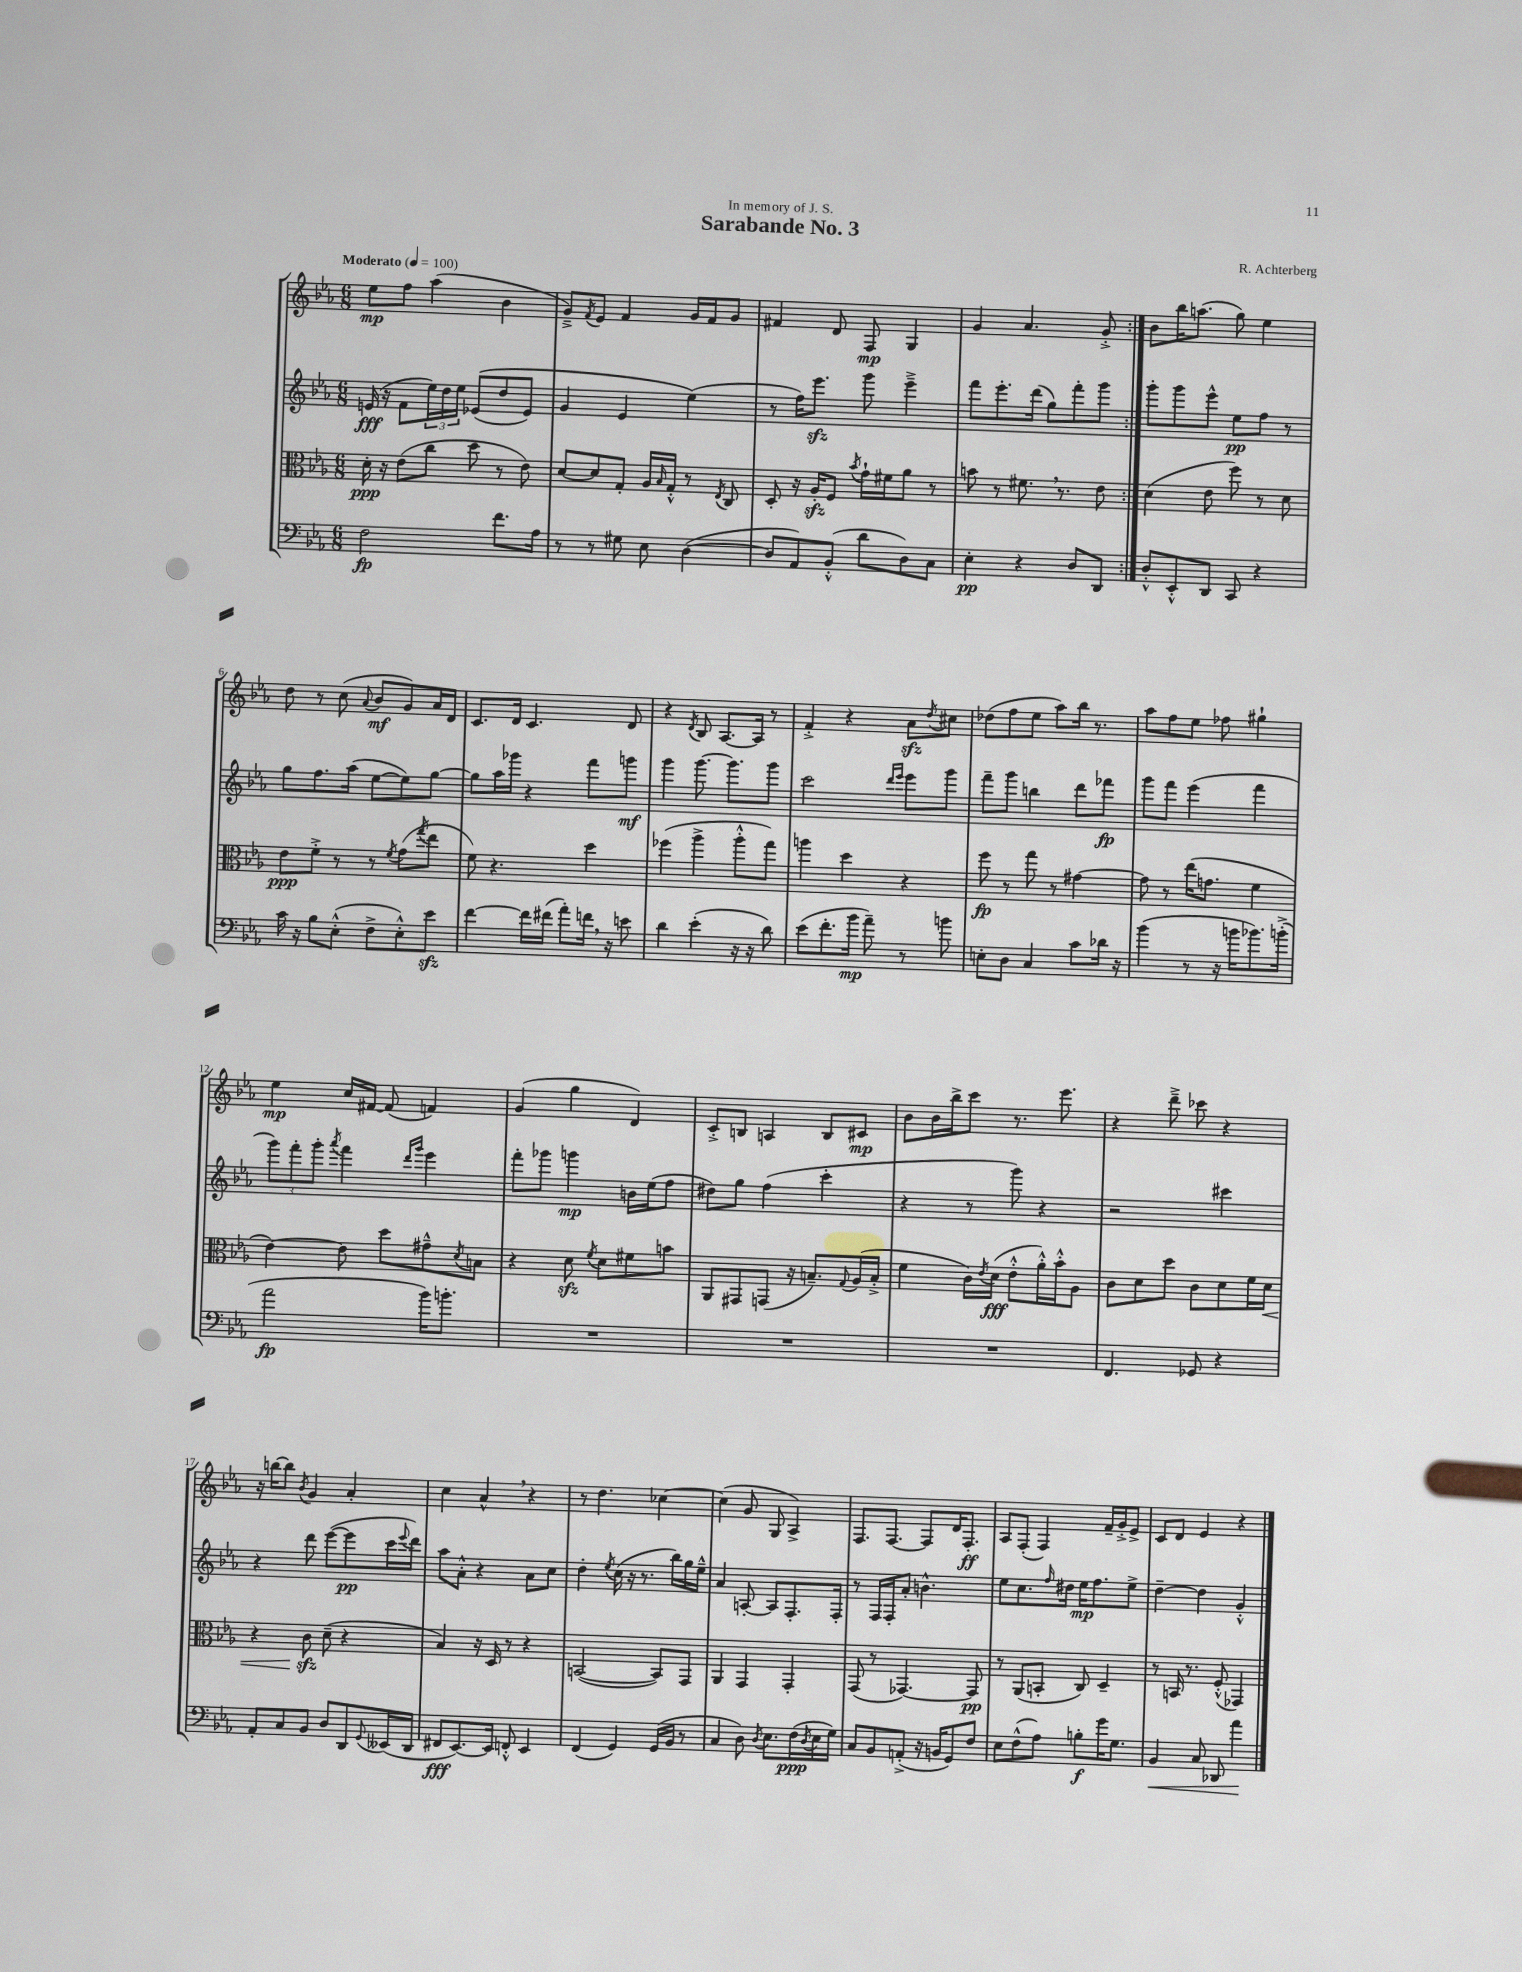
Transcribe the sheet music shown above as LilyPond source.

\header { title = "Sarabande No. 3" composer = "R. Achterberg" dedication = "In memory of J. S." }
<<
\new StaffGroup <<
\new Staff = "s0" {
    \clef treble \key ees \major \numericTimeSignature \time 6/8 \tempo "Moderato" 4 = 100
    \repeat volta 2 { ees''8\mp f''8 aes''4( bes'4 |
    g'8--->) \acciaccatura { f'8 } ees'8 f'4 g'16 f'16 g'8 |
    fis'4 d'8 f8\mp g4 |
    g'4 aes'4. g'8-.-> | }
    bes'8 bes''16 a''8.( g''8) ees''4 |
    d''8 r8 c''8( \appoggiatura { aes'8 } bes'8\mf g'8) aes'16 d'16 |
    c'8. d'16 c'4. d'8 |
    r4 \acciaccatura { d'8 } bes8 aes8.~ aes16 r8 |
    f'4-.-> r4 aes'8\sfz \acciaccatura { d''8 } cis''8 |
    des''8( f''8 ees''8 aes''8) bes''16 r8. |
    aes''8 f''8 ees''8 fes''8 gis''4-! |
    ees''4\mp c''16 fis'16~ fis'8( f'4) |
    g'4( g''4 d'4) |
    c'8-.-> b8 a4 b8 cis'8\mp |
    bes'8 bes'16 bes''16-> c'''8 r8. ees'''8. |
    r4 d'''8---> ces'''8 r4 |
    r16 b''16~ b''8 \acciaccatura { bes'8 } g'4 aes'4-. |
    c''4 aes'4-^ \breathe r4 |
    r8 d''4. ces''4~ |
    ces''4( g'8 g8 aes4->) |
    f8. f8.~ f8 d'16 f8.-.\ff |
    aes8 f8-.( f4) f'16-- g'16-.-> ees'8-> |
    c'8 d'8 ees'4 r4 \bar "|." |
}
\new Staff = "s1" {
    \clef treble \key ees \major \numericTimeSignature \time 6/8
    \repeat volta 2 { e'16\fff( r16 f'8 \tuplet 3/2 { ees''16) d''16 ees''16 } ees'8(\( d''8 ees'8) |
    g'4 ees'4 ees''4(\) |
    r8 f''16) ees'''8.\sfz g'''8 ees'''4---> |
    f'''8 ees'''8.-. d'''16( g''8) f'''8-. g'''8 | }
    g'''8-. g'''8 ees'''8-^ ees''8\pp f''8 r8 |
    g''8 f''8. aes''16( ees''8~ ees''8) g''8~ |
    g''8 aes''16 ges'''16 r4 f'''8 g'''8\mf |
    g'''4 g'''8.~ g'''8. g'''8 |
    c'''2 \grace { d'''16 ees'''16 } ees'''8 g'''8 |
    f'''8-- g'''8 b''4 d'''8 fes'''8\fp |
    g'''8 f'''8 ees'''4( f'''4 |
    \tuplet 3/2 { g'''8) f'''8-. g'''8-. } \acciaccatura { aes'''8 } f'''4 \grace { d'''16 g'''16 } ees'''4 |
    f'''8-. ges'''8 g'''4\mp b'16 ees''16( f''8 |
    dis''8) g''8 f''4( c'''4-. |
    r4 r8 g'''8) r4 |
    r2 cis'''4 |
    r4 d'''8 ees'''8~( ees'''8\pp c'''16 \appoggiatura { ees'''8 } d'''16) |
    aes''8 aes'8-.-^ r4 aes'8 c''8 |
    d''4-. \acciaccatura { ees''8 } c''16( r16 r8. bes''16) g''16 ees''16---^ |
    aes'4 a8~-. a8 f8.-. f16-. |
    r8 f16 f16-. aes'8-. b'4.-^ |
    ees''8 c''8. \grace { f''16 } dis''16 ees''16\mp f''8. ees''8-> |
    d''4~-- d''4 g'4-.-^ \bar "|." |
}
\new Staff = "s2" {
    \clef alto \key ees \major \numericTimeSignature \time 6/8
    \repeat volta 2 { d'16-.\ppp r16 ees'8( c''8 d''8 r8 ees'8) |
    d'8~ d'8 g8-. aes16 \grace { bes16 } g16-.-^ r8 \acciaccatura { ees8 } c8 |
    d8-. r16 aes16-.\sfz f8 \acciaccatura { bes'8 } g'16-! fis'16 aes'8 r8 |
    b'8 r8 fis'8. \breathe r8. ees'8 | }
    d'4( ees'8 f''8) r8 d'8 |
    ees'8\ppp f'8-.-> r8 r8 \acciaccatura { f'8 } g'8( \acciaccatura { g''8 } ees''8 |
    f'8) r4. d''4 |
    fes''4( aes''4-> aes''8-.-^ g''8) |
    a''4 d''4 r4 |
    f''8\fp r8 g''8 r8 gis'4~ |
    gis'8 r8 ees''16( g'8. f'4 |
    ees'4~) ees'8 d''8 gis'8---^ \acciaccatura { d'8 } b8 |
    r4 d'8\sfz \acciaccatura { f'8 } d'8 fis'8 b'8 |
    aes,8 gis,8 g,8( r16 b8.--) \appoggiatura { g8 } aes16( b16-.-> |
    f'4 c'16) \acciaccatura { ees'8 } d'16\fff( ees'8-.-^ aes'16-.-^) bes'16-.-^ aes8 |
    c'8 d'8 d''8 c'8 d'8 f'16 d'16\< |
    r4 c'8\sfz\! d'8--( r4 |
    bes4) r16 d16 r8 r4 |
    b,2~( b,8) g,8 |
    aes,4 g,4 g,4-. |
    g,8( r8 ges,4.~) ges,8\pp |
    r8 aes,8( b,8-. c8) d4-- |
    r8 b,16 r8. f8-.-^( ges,4) \bar "|." |
}
\new Staff = "s3" {
    \clef bass \key ees \major \numericTimeSignature \time 6/8
    \repeat volta 2 { f2\fp f'8. aes16 |
    r8 r8 gis8 ees8 d4~( |
    d8 aes,8) bes,8-.-^( d'8 d8) c8 |
    ees4-.\pp r4 d8 d,8 | }
    d8-.-^ ees,8-.-^ d,8 c,8 r4 |
    c'16 r16 bes8 ees8-.-^( f8-> ees8-.-^) ees'8\sfz |
    f'4~ f'16 fis'16( aes'8-.) f'16 \breathe r16 e'8 |
    d'4 ees'4-.( r16 r16 d'8) |
    ees'8( f'8.-. bes'16\mp aes'8--) r8 b'8 |
    e8-. d8 c4 c'8 des'16 r16 |
    bes'4( r8 r16 b'16 bes'8.) b'16-.->( |
    aes'2\fp bes'16) b'8.-. |
    R2. |
    R2. |
    R2. |
    f,4. ges,8 r4 |
    aes,8-. c8 bes,8 d8 d,8 \appoggiatura { g,8 } eeses,16( d,16 |
    fis,8\fff ees,8.~) ees,16 f,8-.-^ ees,4 |
    f,4( g,4) g,16( bes,16 r8 |
    c4 d8) \acciaccatura { d8 } ees8. f16\ppp( \acciaccatura { d8 } ees16 g16) |
    c8 bes,8 a,8-.->( r16 b,16 g,8) f8 |
    ees8 f8-^( aes8) b8-.\f g'16 g8. |
    bes,4\< c8 des,8 aes'4\! \bar "|." |
}
>>
>>
